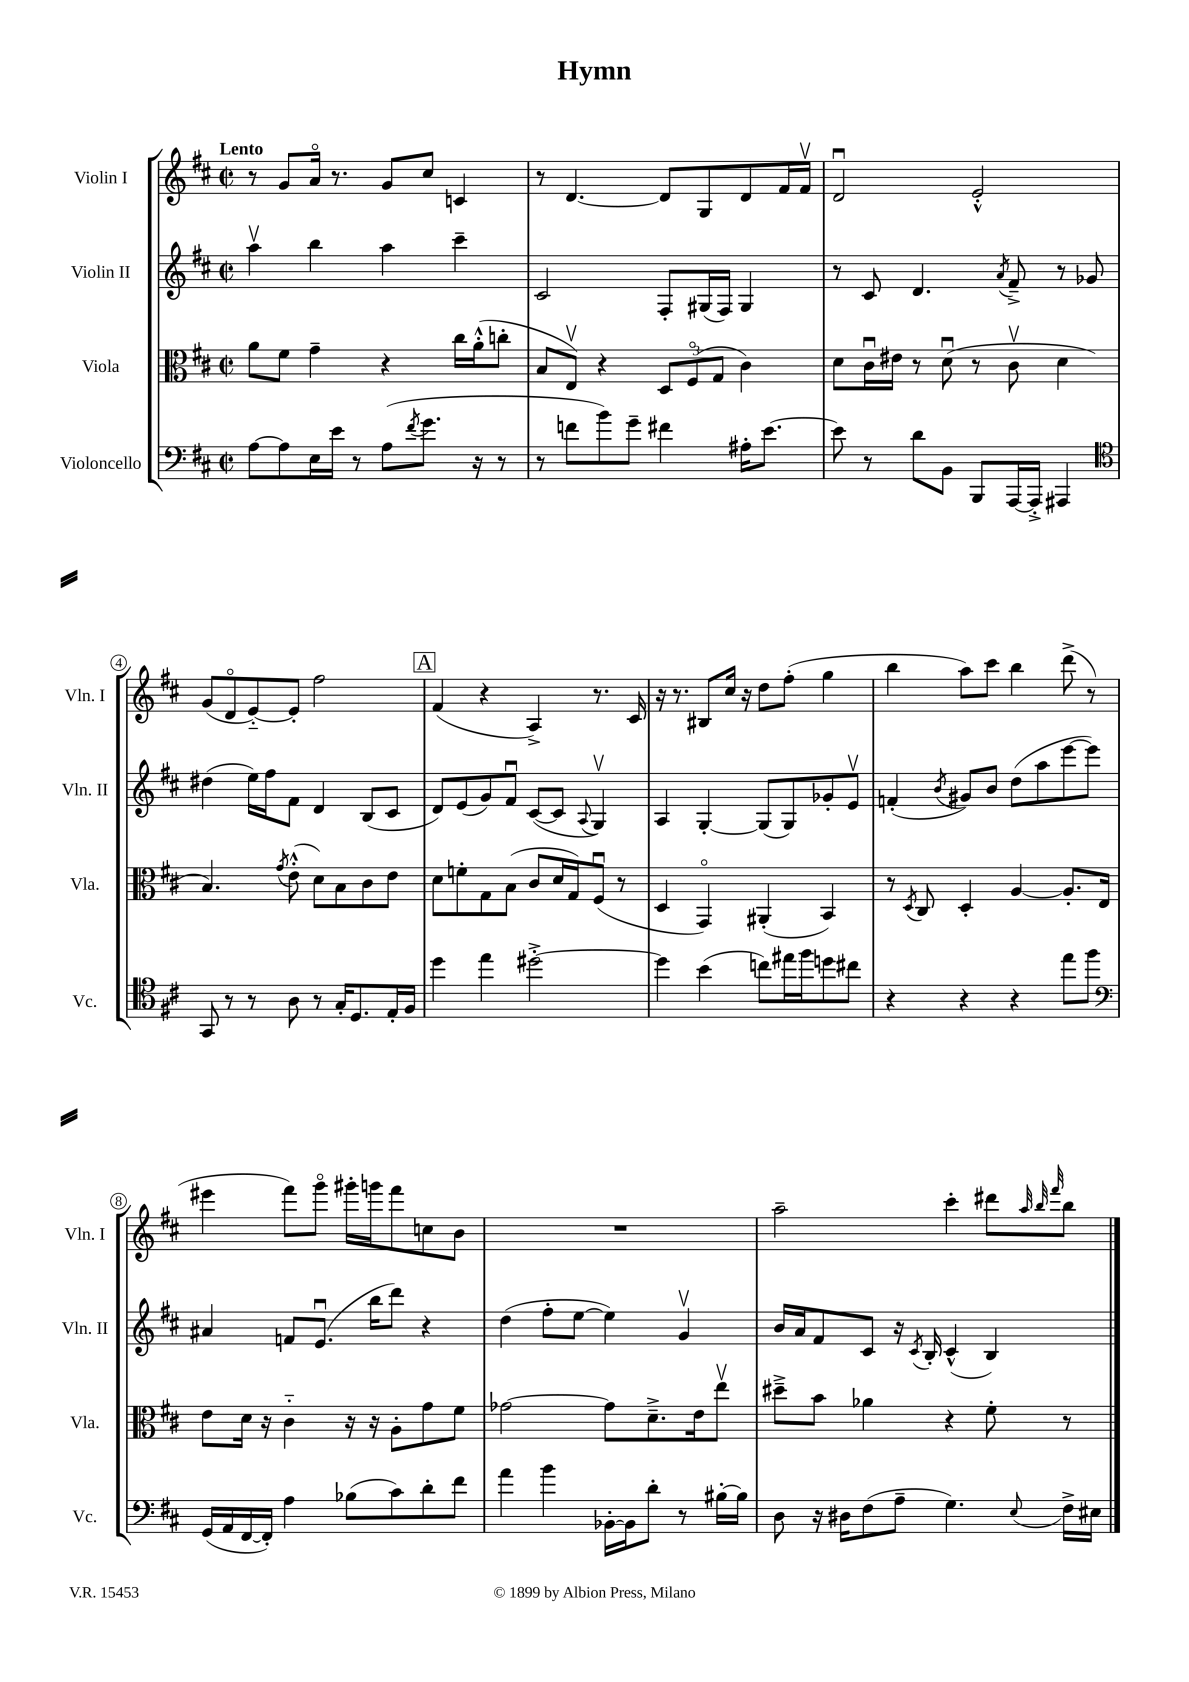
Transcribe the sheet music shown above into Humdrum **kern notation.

**kern	**kern	**kern	**kern
*staff4	*staff3	*staff2	*staff1
*clefF4	*clefC3	*clefG2	*clefG2
*k[f#c#]	*k[f#c#]	*k[f#c#]	*k[f#c#]
*M2/2	*M2/2	*M2/2	*M2/2
*met(c|)	*met(c|)	*met(c|)	*met(c|)
[8A	8a	4aav	8r
8A]	8f#	.	8g
16E	4g~	4bb	16ao
16e	.	.	8.r
8r	.	.	.
(8A	4r	4aa	8g
8qf#	.	.	.
8.g	.	.	8cc#
.	16cc#	4ccc#~	4c
16r	(16a'^^	.	.
8r	8cc'	.	.
=	=	=	=
8r	8B	2c#	8r
8f	8Ev)	.	[4.d
8b)	4r	.	.
8g~	.	.	.
4f#	12D	8F#'	8d]
.	(12F#o	.	.
.	.	(16G#	8G
.	12G	.	.
.	.	16F#)	.
16A#'	4c#)	4G#	8d
[8.e	.	.	.
.	.	.	16f#
.	.	.	16f#v
=	=	=	=
8e]	8d	8r	2du
8r	16c#u	8c#	.
.	16e#	.	.
8d	8r	4.d	.
8BB	(8du	.	.
8BBB	8r	.	2e'^^
.	.	8qa	.
[16AAA	8c#v	8f#~^	.
16AAA'^]	.	.	.
4AAA#	4d	8r	.
.	.	8g-	.
=	=	=	=
*clefC4	*	*	*
8GG	4.B)	(4dd#	(8g
8r	.	.	8do
8r	.	16ee)	[8e'~)
.	.	16ff#	.
.	8qg	.	.
8A	(8e'^^	8f#	8e']
8r	8d)	4d	2ff#
16G'	8B	.	.
8.D	.	.	.
.	8c#	(8B	.
16E'	8e	8c#	.
16F#	.	.	.
=	=	=	=
4dd	8d	8d)	(4f#
.	8f'	(8e	.
4ee	8G	8g)	4r
.	(8B	8f#u	.
[2dd#'^	8c#	([8c#	4A^)
.	16d	8c#]	.
.	16G)	.	.
.	.	8qqA	.
.	(8F#u	4Gv)	8.r
.	8r	.	.
.	.	.	16c#
=	=	=	=
4dd#]	4D	4A	16r
.	.	.	8.r
(4b	4GGo)	[4G'	8B#
.	.	.	16cc#
.	.	.	16r
8cc)	(4AA#'	(8G]	8dd
16ee#	.	8G)	(8ff#'
16ff#	.	.	.
8dd	4BB)	8g-'	4gg
8cc#	.	8ev	.
=	=	=	=
4r	8r	(4f'	4bb
.	8qD	.	.
.	8C#	.	.
.	.	8qb	.
4r	4D'	8g#)	8aa)
.	.	8b	8ccc#
4r	[4A	(8dd	4bb
.	.	8aa	.
8ee	8.A']	[8eee	(8ddd^
8ff#	.	8eee])	8r
.	16E	.	.
=	=	=	=
*clefF4	*	*	*
(16GG	8e	4a#	4eee#
16AA	.	.	.
[16FF#	16d	.	.
16FF#'])	16r	.	.
4A	4c#'~	8f	8fff#)
.	.	(8.eu	8gggo
(8B-	16r	.	16ggg#'
.	16r	16bb	16ggg
8c#)	8A'	8ddd)	8fff#
8d'	8g	4r	8cc
8f#	8f#	.	8b
=	=	=	=
4a	[2g-	(4dd	1r
4b	.	8ff#'	.
.	.	[8ee	.
[16BB-'	8g-]	4ee])	.
16BB-]	.	.	.
8d'	8.d~^	.	.
8r	.	4gv	.
.	16e	.	.
[16B#'	8eev	.	.
16B#]	.	.	.
=	=	=	=
8D	8dd#~^	16b	2aa~
.	.	16a	.
16r	8b	8f#	.
16D#	.	.	.
(8F#	4a-	8c#	.
8A~	.	16r	.
.	.	8qc#	.
.	.	16B'	.
4.G)	4r	(4c#^^	4ccc#'
.	8f#'	4B)	8ddd#
.	.	.	32qqaa
.	.	.	32qqbb
8qqE	.	.	32qqfff#
16F#^	8r	.	8bb
16E#	.	.	.
==	==	==	==
*-	*-	*-	*-
